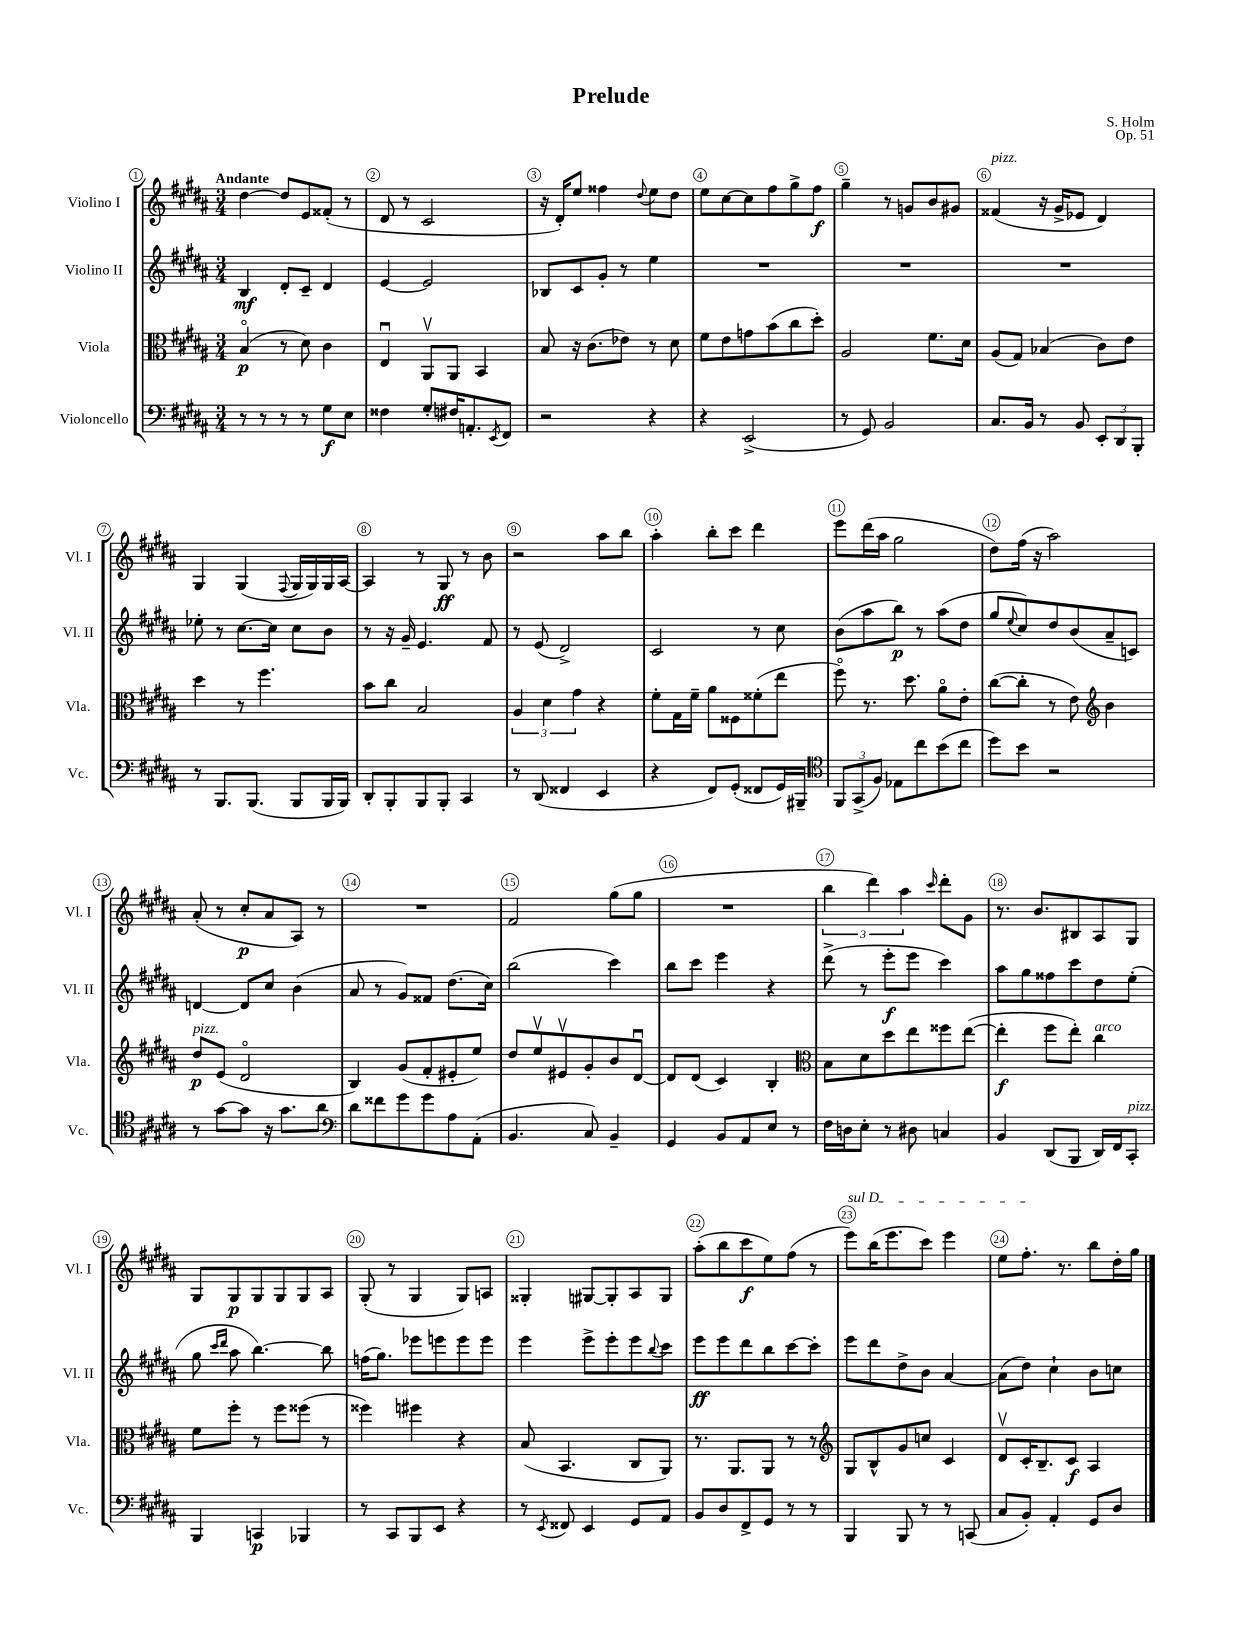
\header { title = "Prelude" composer = "S. Holm" opus = "Op. 51" }
<<
\new StaffGroup <<
\new Staff = "s0" \with { instrumentName = "Violino I" shortInstrumentName = "Vl. I" } {
    \clef treble \key b \major \numericTimeSignature \time 3/4 \tempo "Andante"
    dis''4~ dis''8 e'8 fisis'8-.( r8 |
    dis'8 r8 cis'2 |
    r16 dis'16-.) e''8 fisis''4 \appoggiatura { dis''8 } e''8 dis''8 |
    e''8 cis''8~ cis''8 fis''8 gis''8-> fis''8\f |
    gis''4-- r8 g'8 b'8 gis'8 |
    fisis'4^\markup { \italic "pizz." }( r16 gis'16-> ees'8 dis'4) |
    gis4 gis4( \appoggiatura { fis8 } gis16 gis16) gis16 ais16~ |
    ais4 r8 gis8\ff r8 b'8 |
    r2 ais''8 b''8 |
    ais''4-. b''8-. cis'''8 dis'''4 |
    e'''8 dis'''16( ais''16 gis''2 |
    dis''8) fis''16( r16 ais''2) |
    ais'8-.( r8 cis''8-.\p ais'8 ais8) r8 |
    R2. |
    fis'2 gis''8( gis''8 |
    R2. |
    \tuplet 3/2 { b''4 dis'''4) ais''4 } \grace { cis'''16 } dis'''8-. gis'8 |
    r8. b'8. bis8 ais8 gis8 |
    gis8 gis8\p gis8 gis8 gis8 ais8 |
    gis8-.( r8 gis4 gis8) a8 |
    gisis4-. gis8~ gis8-. ais8 gis8 |
    ais''8-.( b''8 cis'''8\f e''8) fis''8( r8 |
    \once \override TextSpanner.bound-details.left.text = \markup { \italic "sul D" } e'''8\startTextSpan) b''16( e'''8. cis'''8) e'''4 |
    e''8 fis''8.-.\stopTextSpan r8. b''8 dis''16-. gis''16 \bar "|." |
}
\new Staff = "s1" \with { instrumentName = "Violino II" shortInstrumentName = "Vl. II" } {
    \clef treble \key b \major \numericTimeSignature \time 3/4
    b4\mf dis'8-. cis'8-- dis'4 |
    e'4~ e'2 |
    bes8 cis'8 gis'8-. r8 e''4 |
    R2. |
    R2. |
    R2. |
    ees''8-. r8 cis''8.~ cis''16 cis''8 b'8 |
    r8 r16 gis'16-- e'4. fis'8 |
    r8 e'8( dis'2->) |
    cis'2 r8 cis''8 |
    b'8( ais''8 b''8\p) r8 ais''8( dis''8 |
    gis''8 \appoggiatura { e''8 } cis''8) dis''8 b'8( ais'8-- c'8) |
    d'4~ d'8 cis''8 b'4( |
    ais'8 r8 gis'8) fisis'8 dis''8.( cis''16) |
    b''2( cis'''4) |
    b''8 cis'''8 e'''4 r4 |
    dis'''8->( r8 e'''8-.\f e'''8 cis'''4) |
    ais''8 gis''8 fisis''8 cis'''8 dis''8 e''8-.( |
    gis''8 \grace { cis'''16 dis'''16 } ais''8 b''4.~) b''8 |
    f''16( gis''8.) ees'''8 e'''8 e'''8 e'''8 |
    e'''4 e'''8-> e'''8-. e'''8 \appoggiatura { b''8 } cis'''8 |
    e'''8\ff e'''8 dis'''8 b''8 cis'''8~ cis'''8-. |
    e'''8 dis'''8 dis''8-> b'8 ais'4~ |
    ais'8( dis''8) cis''4-! b'8 c''8 \bar "|." |
}
\new Staff = "s2" \with { instrumentName = "Viola" shortInstrumentName = "Vla." } {
    \clef alto \key b \major \numericTimeSignature \time 3/4
    b4\flageolet\p( r8 dis'8) cis'4 |
    e4\downbow ais,8\upbow ais,8 b,4 |
    b8 r16 cis'8.( ees'8) r8 dis'8 |
    fis'8 e'8 g'8 b'8( cis''8 dis''8-.) |
    ais2 fis'8. dis'16 |
    ais8( gis8) bes4( cis'8) e'8 |
    dis''4 r8 fis''4. |
    b'8 cis''8 b2 |
    \tuplet 3/2 { ais4 dis'4 gis'4 } r4 |
    fis'8-. gis16 fis'16-- ais'8 fisis8 fisis'8-.( e''8 |
    fis''8\flageolet) r8. dis''8. ais'8\flageolet e'8-. |
    cis''8~( cis''8-. r8 e'8) \clef treble b'4 |
    dis''8\p^\markup { \italic "pizz." } e'8( dis'2\flageolet |
    b4) gis'8( fis'8-. eis'8-. e''8) |
    dis''8 e''8\upbow eis'8\upbow gis'8-. b'8 dis'8~\downbow |
    dis'8 dis'8( cis'4) b4-. |
    \clef alto b8 dis'8 dis''8 e''8 fisis''8 e''8~( |
    e''4-.\f fis''8 e''8-.) cis''4^\markup { \italic "arco" } |
    fis'8 fis''8-. r8 fis''8 fisis''8( r8 |
    fisis''4) fis''4 r4 |
    b8( b,4. cis8 ais,8) |
    r8. ais,8. ais,8 r8 r8 |
    \clef treble gis8 b8-^ gis'8 c''8 cis'4 |
    dis'8\upbow cis'16-. b8.-- cis'8\f ais4 \bar "|." |
}
\new Staff = "s3" \with { instrumentName = "Violoncello" shortInstrumentName = "Vc." } {
    \clef bass \key b \major \numericTimeSignature \time 3/4
    r8 r8 r8 r8 gis8\f e8 |
    fisis4 gis8-. fis16 a,8.-. \acciaccatura { e,8 } fis,8 |
    r2 r4 |
    r4 e,2->( |
    r8 gis,8) b,2 |
    cis8. b,16 r8 b,8 \tuplet 3/2 { e,8-. dis,8 b,,8-. } |
    r8 b,,8. b,,8.( b,,8 b,,16 b,,16) |
    dis,8-. b,,8-. b,,8 b,,8-. cis,4 |
    r8 dis,8( fisis,4 e,4 |
    r4 fis,8) gis,8-.( fisis,8 gis,16) bis,,16-- |
    \clef tenor \tuplet 3/2 { fis,8 gis,8->( fis8) } ees8 cis''8 b'8( cis''8 |
    dis''8) b'8 r2 |
    r8 gis'8~ gis'8 r16 gis'8. ais'8 |
    \clef bass dis'8 fisis'8 gis'8 gis'8 ais8 ais,8-.( |
    b,4. cis8) b,4-- |
    gis,4 b,8 ais,8 e8 r8 |
    fis16 d16 e8-. r8 dis8 c4 |
    b,4 dis,8( b,,8 dis,16) fis,16 cis,8-.^\markup { \italic "pizz." } |
    b,,4 c,4\p bes,,4 |
    r8 cis,8 b,,8 e,8 r4 |
    r8 \acciaccatura { e,8 } fisis,8 e,4 gis,8 ais,8 |
    b,8 dis8 fis,8-> gis,8 r8 r8 |
    b,,4 b,,8 r8 r8 c,8( |
    cis8 b,8-.) ais,4-. gis,8 dis8 \bar "|." |
}
>>
>>
\layout { \context { \Score \override BarNumber.break-visibility = ##(#f #t #t) barNumberVisibility = #all-bar-numbers-visible \override BarNumber.stencil = #(make-stencil-circler 0.1 0.3 ly:text-interface::print) } }
